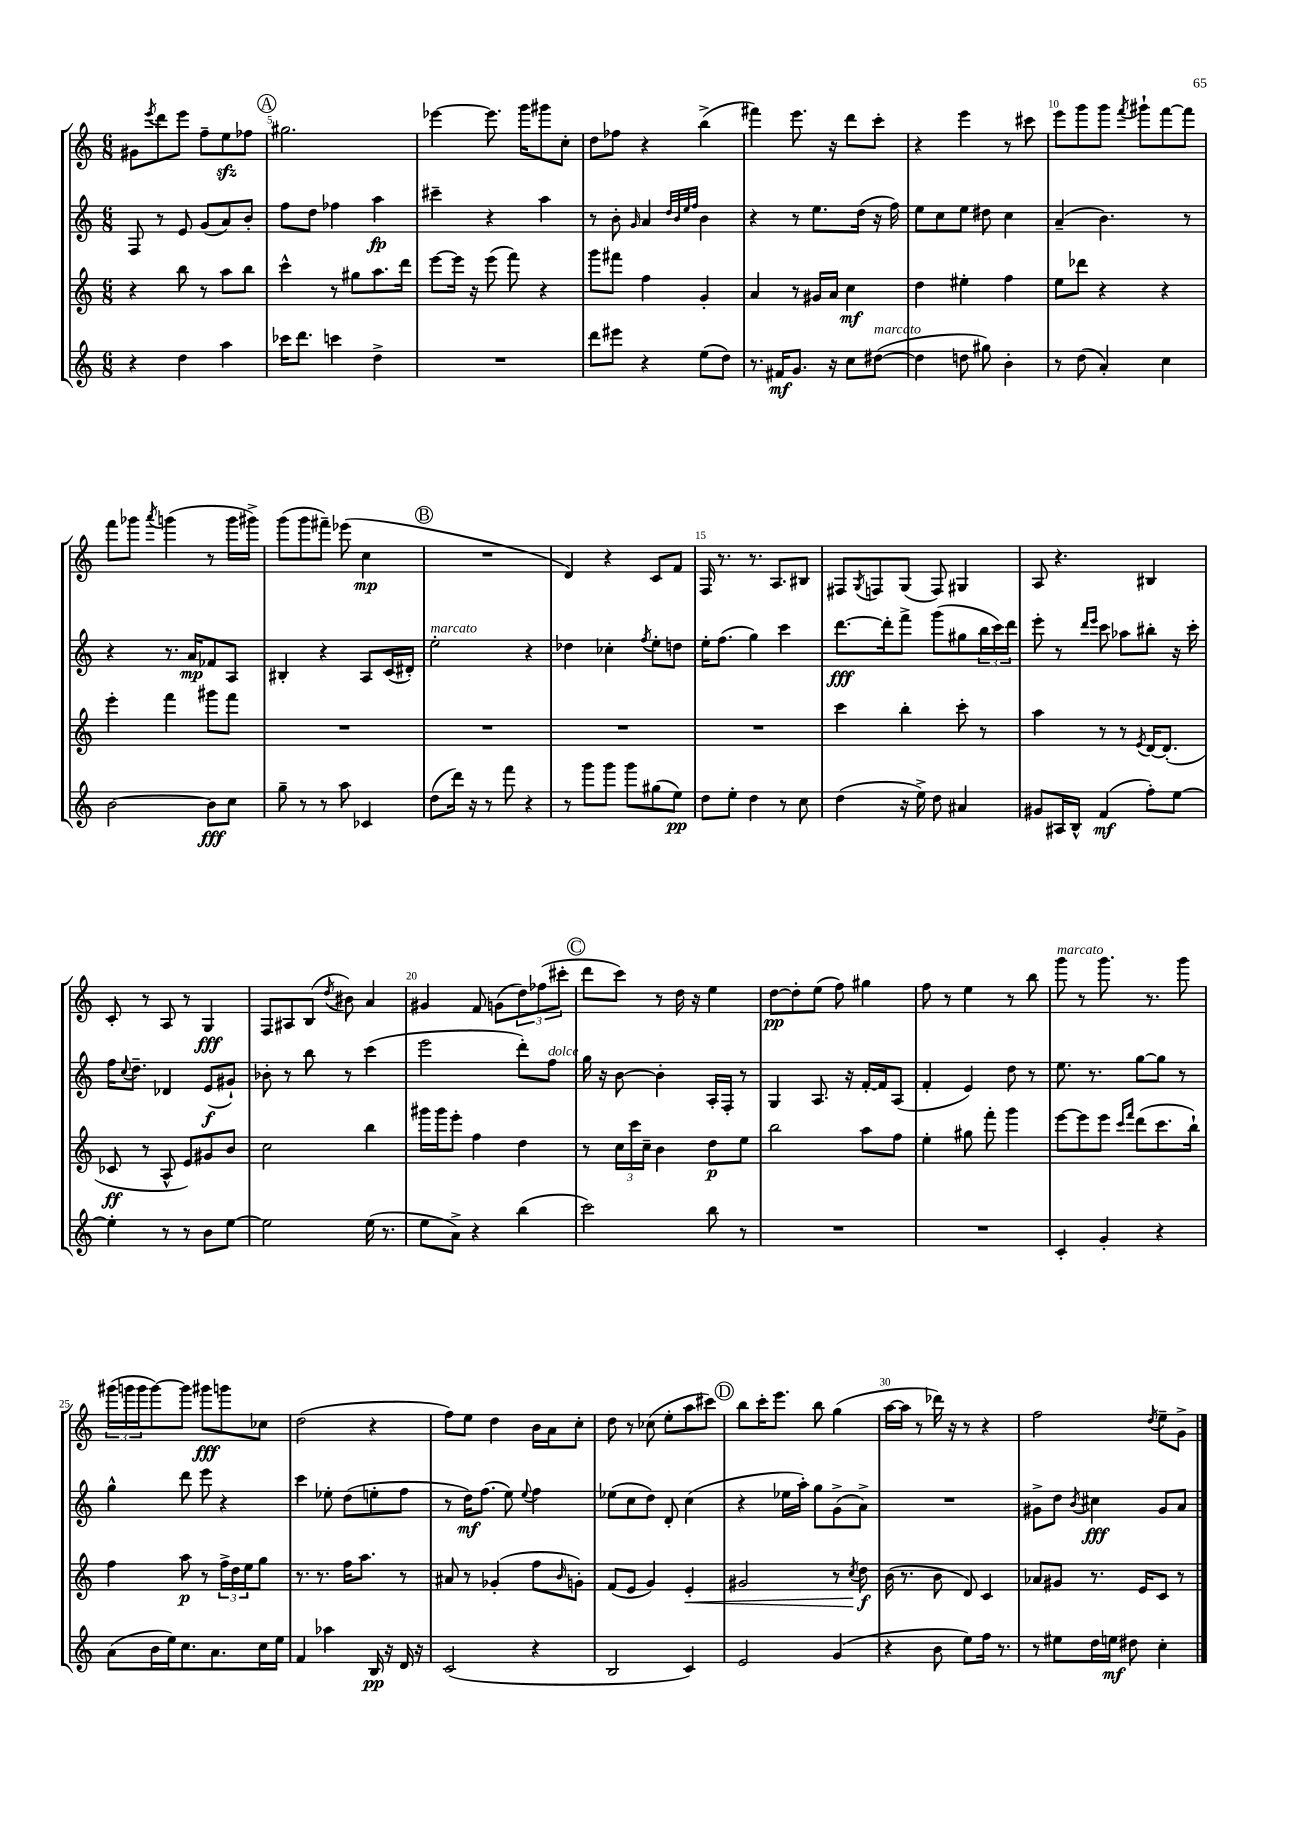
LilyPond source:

<<
\new StaffGroup <<
\new Staff = "s0" {
    \clef treble \key c \major \numericTimeSignature \time 6/8
    gis'8 \acciaccatura { e'''8 } d'''8 e'''8 f''8-- e''8\sfz fes''8 |
    \mark \markup { \circle "A" } gis''2. |
    ees'''4~ ees'''8. g'''16 gis'''8 c''8-. |
    d''8 fes''8 r4 b''4->( |
    fis'''4) e'''8. r16 d'''8 c'''8-. |
    r4 e'''4 r8 cis'''8 |
    e'''8 g'''8 g'''8 \acciaccatura { f'''8 } gis'''8-! f'''8~ f'''8 |
    f'''8 ges'''8 \acciaccatura { a'''8 } g'''4( r8 g'''16 gis'''16->) |
    g'''8( g'''8 fis'''8--) ees'''8( c''4\mp |
    \mark \markup { \circle "B" } R2. |
    d'4) r4 c'8 f'8 |
    f16 r8. r8. a8. bis8 |
    fis8 \acciaccatura { g8 } f8 g8( f8) gis4 |
    a8 r4. bis4 |
    c'8-. r8 a8 r8 g4\fff |
    f8 ais8 b8( \acciaccatura { d''8 } bis'8) a'4 |
    gis'4 f'8 g'8( \tuplet 3/2 { d''8) fes''8( cis'''8-. } |
    \mark \markup { \circle "C" } d'''8 c'''8) r8 d''16 r16 e''4 |
    d''8~\pp d''8-. e''8( f''8) gis''4 |
    f''8 r8 e''4 r8 b''8 |
    g'''8^\markup { \italic "marcato" } r8 g'''8. r8. g'''8 |
    \tuplet 3/2 { gis'''16( g'''16 g'''16 } g'''8~) g'''8 gis'''8\fff g'''8 ces''8 |
    d''2( r4 |
    f''8) e''8 d''4 b'16 a'16 c''8-. |
    d''8 r8 ces''8( e''8-. a''8 cis'''8) |
    \mark \markup { \circle "D" } b''8 c'''16-. e'''8. b''8 g''4( |
    a''16~ a''16 r8 des'''16) r16 r8 r4 |
    f''2 \acciaccatura { d''8 } e''8-- g'8-> \bar "|." |
}
\new Staff = "s1" {
    \clef treble \key c \major \numericTimeSignature \time 6/8
    f8 r8 e'8 g'8( a'8) b'8-. |
    \mark \markup { \circle "A" } f''8 d''8 fes''4 a''4\fp |
    cis'''4-- r4 a''4 |
    r8 b'8-. \grace { g'16 } a'4 \grace { d''32 b'32 e''32 f''32 } b'4 |
    r4 r8 e''8. d''16( r16 f''16) |
    e''8 c''8 e''8 dis''8 c''4 |
    a'4--( b'4.) r8 |
    r4 r8. a'16\mp fes'8 a8 |
    bis4-. r4 a8 c'16( dis'16-.) |
    \mark \markup { \circle "B" } e''2-.^\markup { \italic "marcato" } r4 |
    des''4 ces''4-. \acciaccatura { f''8 } e''8-. d''8 |
    e''16-. f''8.( g''4) c'''4 |
    d'''8.~\fff d'''16-. f'''8-> g'''8( gis''8 \tuplet 3/2 { b''16 c'''16) d'''16 } |
    e'''8-. r8 \grace { d'''16 e'''16 } c'''8 aes''8 bis''8-. r16 c'''16-. |
    f''16 \appoggiatura { c''8 } d''8.-- des'4 e'8\f( gis'8-!) |
    bes'8-. r8 b''8 r8 c'''4( |
    e'''2 d'''8-.) f''8^\markup { \italic "dolce" } |
    \mark \markup { \circle "C" } g''16 r16 b'8~ b'4-. a16-. f16-. r8 |
    g4 a8. r16 f'16~-. f'16 a8( |
    f'4-. e'4) d''8 r8 |
    e''8. r8. g''8~ g''8 r8 |
    g''4-^ d'''8 e'''8 r4 |
    c'''4 ees''8-. d''8( e''8-. f''8 |
    r8 d''16\mf) f''8.( e''8) \appoggiatura { e''8 } f''4 |
    ees''8( c''8 d''8) d'8-. c''4( |
    \mark \markup { \circle "D" } r4 ees''16 a''16-.) g''8 g'8->( a'8->) |
    R2. |
    gis'8-> d''8 \acciaccatura { b'8 } cis''4\fff gis'8 a'8 \bar "|." |
}
\new Staff = "s2" {
    \clef treble \key c \major \numericTimeSignature \time 6/8
    r4 b''8 r8 a''8 b''8 |
    \mark \markup { \circle "A" } c'''4-^ r8 gis''8 a''8. d'''16 |
    e'''8~ e'''16 r16 e'''8( f'''8) r4 |
    g'''8 fis'''8 f''4 g'4-. |
    a'4 r8 gis'16 a'16 c''4\mf |
    d''4 eis''4-. f''4 |
    e''8 des'''8 r4 r4 |
    e'''4-. f'''4 gis'''8 f'''8 |
    R2. |
    \mark \markup { \circle "B" } R2. |
    R2. |
    R2. |
    c'''4 b''4-. c'''8-. r8 |
    a''4 r8 r8 \acciaccatura { e'8 } d'16~ d'8.-.( |
    ces'8\ff r8 a8-^ e'8) gis'8 b'8 |
    c''2 b''4 |
    gis'''16 gis'''16 e'''8-. f''4 d''4 |
    \mark \markup { \circle "C" } r8 \tuplet 3/2 { c''16 c'''16 c''16-- } b'4 d''8\p e''8 |
    b''2 a''8 f''8 |
    e''4-. gis''8 f'''8-. g'''4 |
    e'''8~ e'''8 e'''8 \grace { c'''16 f'''16 } d'''8( c'''8. b''16-!) |
    f''4 a''8\p r8 \tuplet 3/2 { f''16-> d''16 e''16 } g''8 |
    r8. r8. f''16 a''8. r8 |
    ais'8 r8 ges'4-.( f''8 \grace { b'16 } g'8-.) |
    f'8( e'8 g'4) e'4-.\< |
    \mark \markup { \circle "D" } gis'2 r8 \acciaccatura { c''8 } d''8\f\! |
    b'16( r8. b'8 d'8) c'4 |
    aes'8 gis'8 r8. e'16 c'8 r8 \bar "|." |
}
\new Staff = "s3" {
    \clef treble \key c \major \numericTimeSignature \time 6/8
    r4 d''4 a''4 |
    \mark \markup { \circle "A" } ces'''16 d'''8. c'''4 d''4-> |
    R2. |
    d'''8 eis'''8 r4 e''8( d''8) |
    r8. fis'16\mf g'8. r16 c''8 dis''8~^\markup { \italic "marcato" }( |
    dis''4 d''8 gis''8) b'4-. |
    r8 d''8( a'4-.) c''4 |
    b'2~ b'8\fff c''8 |
    g''8-- r8 r8 a''8 ces'4 |
    \mark \markup { \circle "B" } d''8( d'''16) r16 r8 f'''8 r4 |
    r8 g'''8 g'''8 g'''8 gis''8( e''8\pp) |
    d''8 e''8-. d''4 r8 c''8 |
    d''4( r16 e''16->) d''8 ais'4 |
    gis'8 ais16 b16-^ f'4\mf( f''8-.) e''8~ |
    e''4-. r8 r8 b'8 e''8~ |
    e''2 e''16( r8. |
    e''8 a'8->) r4 b''4( |
    \mark \markup { \circle "C" } c'''2) b''8 r8 |
    R2. |
    R2. |
    c'4-. g'4-. r4 |
    a'8( b'16 e''16) c''8. a'8. c''16 e''16 |
    f'4 aes''4 b16\pp r16 d'16 r16 |
    c'2( r4 |
    b2 c'4) |
    \mark \markup { \circle "D" } e'2 g'4( |
    r4 b'8 e''8) f''16 r8. |
    r8 eis''8 d''16 e''16\mf dis''8 c''4-. \bar "|." |
}
>>
>>
\layout { \context { \Score currentBarNumber = #4 \override BarNumber.break-visibility = ##(#f #t #t) barNumberVisibility = #(every-nth-bar-number-visible 5) } }
